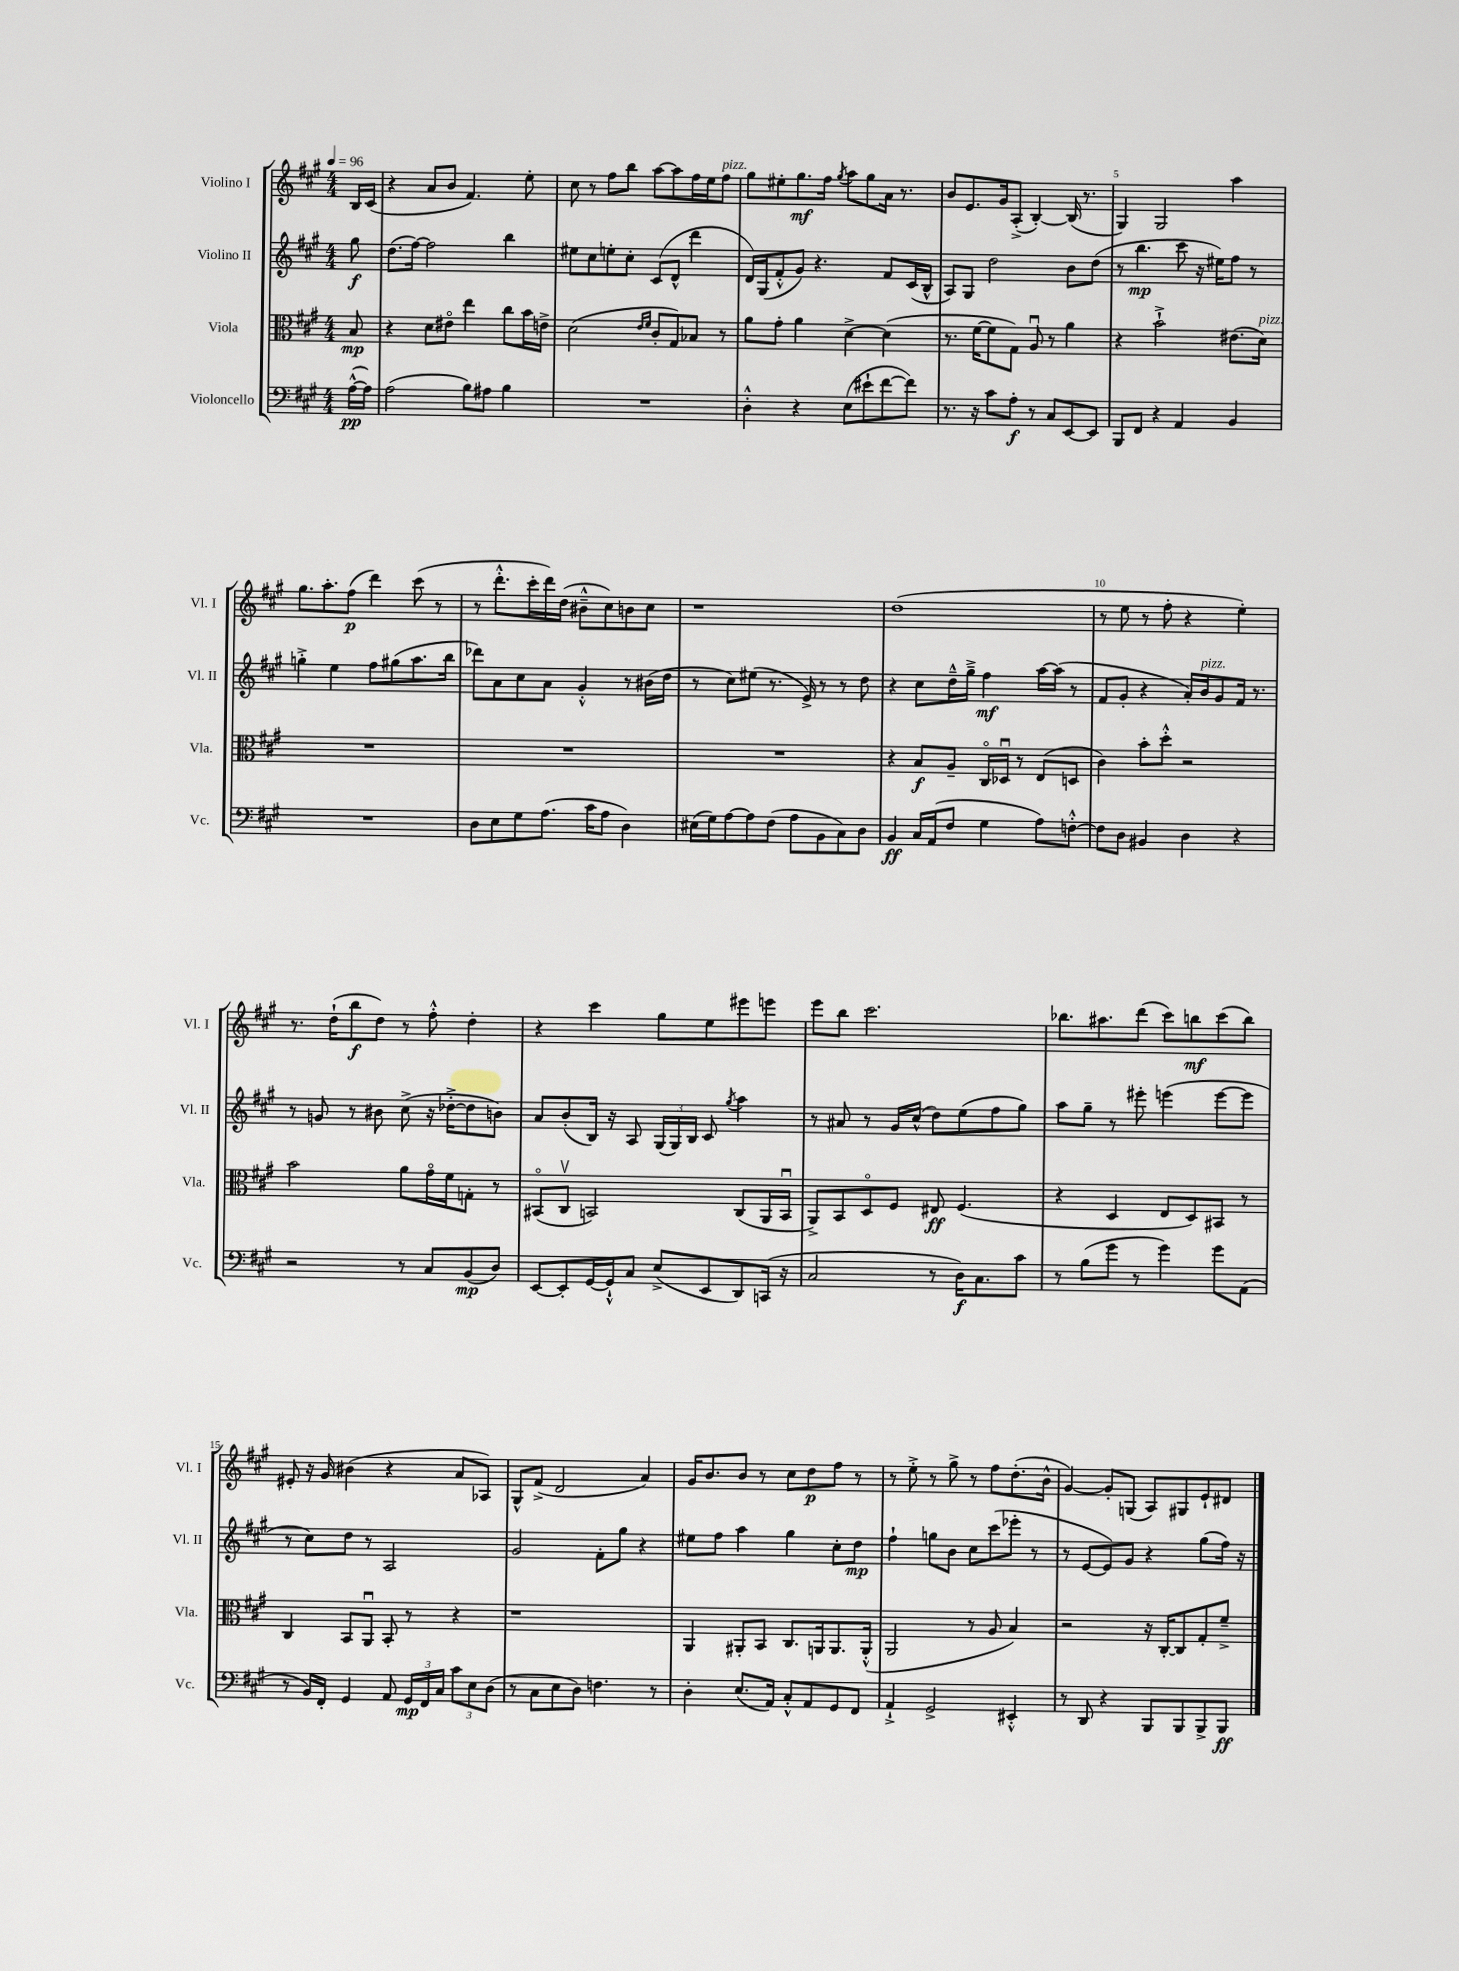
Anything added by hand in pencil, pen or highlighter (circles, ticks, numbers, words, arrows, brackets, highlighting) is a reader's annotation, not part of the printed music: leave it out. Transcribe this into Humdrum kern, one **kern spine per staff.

**kern	**dynam	**kern	**dynam	**kern	**dynam	**kern	**dynam
*part4	*part4	*part3	*part3	*part2	*part2	*part1	*part1
*staff4	*staff4	*staff3	*staff3	*staff2	*staff2	*staff1	*staff1
*I"Violoncello	*	*I"Viola	*	*I"Violino II	*	*I"Violino I	*
*I'Vc.	*	*I'Vla.	*	*I'Vl. II	*	*I'Vl. I	*
*clefF4	*	*clefC3	*	*clefG2	*	*clefG2	*
*k[f#c#g#]	*	*k[f#c#g#]	*	*k[f#c#g#]	*	*k[f#c#g#]	*
*M4/4	*	*M4/4	*	*M4/4	*	*M4/4	*
*MM96	*	*MM96	*	*MM96	*	*MM96	*
=	=	=	=	=	=	=	=
([16A^^\LL	pp	8B/	mp	8gg#\	f	16B/LL	.
16A\JJ])	.	.	.	.	.	(16c#/JJ	.
=1	=1	=1	=1	=1	=1	=1	=1
(2A\	.	4r	.	(8.dd\L	.	4r	.
.	.	.	.	[16ff#\Jk)	.	.	.
.	.	8d\L	.	2ff#\]	.	8a/L	.
.	.	8e#X\J	.	.	.	8b/J	.
8B\L)	.	4ee\	.	.	.	4.f#/)	.
8A#X\J	.	.	.	.	.	.	.
4B\	.	8cc#\L	.	4bb\	.	.	.
.	.	16b\L	.	.	.	8ee'\	.
.	.	16en^\JJ	.	.	.	.	.
=2	=2	=2	=2	=2	=2	=2	=2
1r	.	(2d\	.	8ee#X\L	.	8cc#\	.
.	.	.	.	8cc#\	.	8r	.
.	.	.	.	8een'\	.	8ff#\L	.
.	.	.	.	8cc#'\J	.	8bb\J	.
.	.	16qqe/LL	.	.	.	.	.
.	.	16qqf#/JJ	.	.	.	.	.
.	.	8c#'/L	.	(8c#/L	.	[8aa\L	.
.	.	8G#/)	.	8d^^/J	.	8aa\]	.
.	.	8B-X/J	.	4ddd\	.	16ff#\L	.
.	.	.	.	.	.	16ee\J	.
!	!	!	!	!	!	!LO:TX:a:i:t=pizz.	!
.	.	8r	.	.	.	8ff#\J	.
=3	=3	=3	=3	=3	=3	=3	=3
4D'^^\	.	8a\L	.	16d/LL)	.	8gg#\L	.
.	.	.	.	(16G#/J	.	.	.
.	.	8g#'\J	.	8f#'^^/	.	8ee#X'\	.
4r	.	4a\	.	8g#/J)	.	8.gg#\	mf
.	.	.	.	4.r	.	.	.
.	.	.	.	.	.	16ff#\Jk	.
.	.	.	.	.	.	8qgg#/	.
(8E\L	.	[4d^\	.	.	.	8aa\L	.
8e#X`\	.	.	.	.	.	8gg#\	.
[8f#\	.	(4d\]	.	8f#/L	.	16a\Jk	.
.	.	.	.	.	.	8.r	.
8f#\J])	.	.	.	(16c#/L	.	.	.
.	.	.	.	16B^^/JJ	.	.	.
=4	=4	=4	=4	=4	=4	=4	=4
8.r	.	8.r	.	8A/L)	.	8b/L	.
.	.	.	.	8G#/J	.	8.e/	.
16r	.	[16f#\KL	.	.	.	.	.
8c#\L	.	8f#\]	.	2dd\	.	.	.
.	.	.	.	.	.	16g#/k	.
8A'\J	f	8G#\J)	.	.	.	(8A'^/J	.
8r	.	8Au/	.	.	.	[4B'/)	.
8C#/L	.	8r	.	.	.	.	.
[8EE/	.	4a\	.	8b\L	.	(16B/]	.
.	.	.	.	.	.	8.r	.
8EE/J]	.	.	.	(8dd\J	.	.	.
=5	=5	=5	=5	=5	=5	=5	=5
8BBB/L	.	4r	.	8r	.	4G#/)	.
8FF#/J	.	.	.	4.bb\	mp	.	.
4r	.	2b`^\	.	.	.	2G#/	.
4AA/	.	.	.	8ccc#\	.	.	.
.	.	.	.	16r	.	.	.
.	.	.	.	16ee#X\KL)	.	.	.
4BB/	.	(8.e#X\L	.	8ff#\J	.	4aa\	.
.	.	.	.	8r	.	.	.
!	!	!LO:TX:a:i:t=pizz.	!	!	!	!	!
.	.	16d\Jk)	.	.	.	.	.
!!LO:LB:g=z
=6	=6	=6	=6	=6	=6	=6	=6
1r	.	1r	.	4ggn'^\	.	8.gg#\L	.
.	.	.	.	.	.	8.aa'\	.
.	.	.	.	4ee\	.	.	.
.	.	.	.	.	.	(8ff#\J	p
.	.	.	.	8ff#\L	.	4ddd\)	.
.	.	.	.	(8gg#X\	.	.	.
.	.	.	.	8.aa\	.	(8ccc#\	.
.	.	.	.	.	.	8r	.
.	.	.	.	16bb\Jk	.	.	.
=7	=7	=7	=7	=7	=7	=7	=7
8D\L	.	1r	.	8ddd-X\L)	.	8r	.
8E\	.	.	.	8a\	.	8.ddd'^^\L	.
8G#\	.	.	.	8cc#\	.	.	.
.	.	.	.	.	.	16ccc#'\L	.
(8.A\J	.	.	.	8a\J	.	16ddd\)	.
.	.	.	.	.	.	(16dd\JJ	.
.	.	.	.	4g#'^^/	.	8b#X~^^\L	.
16c#\KL	.	.	.	.	.	.	.
8A\J	.	.	.	.	.	8cc#\)	.
4D\)	.	.	.	8r	.	8bn\	.
.	.	.	.	(16b#X\LL	.	8cc#\J	.
.	.	.	.	16dd\JJ	.	.	.
=8	=8	=8	=8	=8	=8	=8	=8
(16E#X\LL	.	1r	.	8r	.	1r	.
16G#\J)	.	.	.	.	.	.	.
[8A\	.	.	.	8cc#\L)	.	.	.
8A\]	.	.	.	(8ee#X\J	.	.	.
(8F#\J	.	.	.	8.r	.	.	.
8A\L	.	.	.	.	.	.	.
.	.	.	.	16e^/)	.	.	.
8BB\	.	.	.	8r	.	.	.
8C#\)	.	.	.	8r	.	.	.
8D\J	.	.	.	8dd\	.	.	.
=9	=9	=9	=9	=9	=9	=9	=9
4BB/	ff	4r	.	4r	.	(1dd	.
16C#/LL	.	8B/L	f	8cc#\L	.	.	.
(16AA/J	.	.	.	.	.	.	.
8F#/J	.	8A~/J	.	16dd~^^\L	.	.	.
.	.	.	.	16gg#~^\JJ	.	.	.
4G#\	.	16C#/LL	.	4ff#\	mf	.	.
.	.	16D-Xu/JJ	.	.	.	.	.
.	.	8r	.	.	.	.	.
8A\L)	.	(8E/L	.	[16aa\LL	.	.	.
.	.	.	.	(16aa\JJ]	.	.	.
[8Fn'^^\J	.	8Dn/J	.	8r	.	.	.
=10	=10	=10	=10	=10	=10	=10	=10
8F\L]	.	4c#\)	.	8f#/L	.	8r	.
8D\J	.	.	.	8g#'/J	.	8ee\	.
4BB#X/	.	8b'\L	.	4r	.	8r	.
.	.	8dd'^^\J	.	.	.	8ff#'\	.
4D\	.	2r	.	16a'/LL)	.	4r	.
!	!	!	!	!LO:TX:a:i:t=pizz.	!	!	!
.	.	.	.	16b/J	.	.	.
.	.	.	.	8g#/	.	.	.
4r	.	.	.	16f#/Jk	.	4ee'\)	.
.	.	.	.	8.r	.	.	.
!!LO:LB:g=z
=11	=11	=11	=11	=11	=11	=11	=11
2r	.	2b\	.	8r	.	8.r	.
.	.	.	.	8gn/	.	.	.
.	.	.	.	.	.	(16dd`\KL	.
.	.	.	.	8r	.	8bb\	f
.	.	.	.	8b#X\	.	8dd\J)	.
8r	.	8a\L	.	(8cc#^\	.	8r	.
8C#/L	.	16g#\L	.	16r	.	8ff#'^^\	.
.	.	16f#\J	.	[16dd-X'^\KL	.	.	.
(8BB/	mp	8Gn'\J	.	8dd-\]	.	4dd'\	.
8D/J)	.	8r	.	8bn\J)	.	.	.
=12	=12	=12	=12	=12	=12	=12	=12
[8EE/L	.	(8BB#X/L	.	8a/L	.	4r	.
8EE'/]	.	8C#v/J	.	(8b'/	.	.	.
[16GG#/L	.	2BBn/)	.	16B/Jk)	.	4ccc#\	.
16GG#`^^/J]	.	.	.	16r	.	.	.
8C#/J	.	.	.	8A/	.	.	.
(8E^/L	.	.	.	(24G#/LL	.	8gg#\L	.
.	.	.	.	24G#/)	.	.	.
.	.	.	.	24B/JJ	.	.	.
8EE/	.	.	.	8c#/	.	8ee\	.
.	.	.	.	8qgg#/	.	.	.
8DD/)	.	(8C#/L	.	4aa\	.	8eee#X\	.
(16CCn/Jk	.	16AA/L	.	.	.	8eeen\J	.
16r	.	16BBu/JJ	.	.	.	.	.
=13	=13	=13	=13	=13	=13	=13	=13
2C#/	.	8AA^/L)	.	8r	.	8eee\L	.
.	.	8BB/	.	8a#X/	.	8bb\J	.
.	.	8D/	.	8r	.	2.ccc#\	.
.	.	8F#/J	.	16g#/LL	.	.	.
.	.	.	.	(16cc#^^/JJ	.	.	.
8r	.	8E#X/	ff	8dd\L)	.	.	.
16D\KL)	f	(4.F#/	.	(8ee\	.	.	.
8.C#\	.	.	.	.	.	.	.
.	.	.	.	8ff#\	.	.	.
8c#\J	.	.	.	8gg#\J)	.	.	.
=14	=14	=14	=14	=14	=14	=14	=14
8r	.	4r	.	8aa\L	.	8.bb-X\L	.
(8B\L	.	.	.	8gg#~\J	.	.	.
.	.	.	.	.	.	8.aa#X\	.
8g#\J	.	4D/	.	8r	.	.	.
8r	.	.	.	8eee#X'\	.	(8ddd\J	.
4g#\)	.	8E/L	.	(4eeen\	.	8ccc#\L)	.
.	.	8D/)	.	.	.	8bbn\	mf
8g#\L	.	8BB#X/J	.	[8eee\L	.	(8ccc#\	.
(8AA\J	.	8r	.	8eee\J]	.	8bb\J)	.
!!LO:LB:g=z
=15	=15	=15	=15	=15	=15	=15	=15
8r	.	4C#/	.	8r	.	8e#X'/	.
16BB/LL)	.	.	.	8cc#\L)	.	16r	.
16FF#'/JJ	.	.	.	.	.	16g#/	.
4GG#/	.	8BB/L	.	8dd\J	.	(4b#X\	.
.	.	8AAu/J	.	8r	.	.	.
8AA/	.	8BB'/	.	2A/	.	4r	.
24GG#/LL	mp	8r	.	.	.	.	.
24FF#/	.	.	.	.	.	.	.
24C#/JJ	.	.	.	.	.	.	.
12c#\L	.	4r	.	.	.	8a/L	.
12E\	.	.	.	.	.	.	.
.	.	.	.	.	.	8A-X/J)	.
(12D\J	.	.	.	.	.	.	.
=16	=16	=16	=16	=16	=16	=16	=16
8r	.	1r	.	2g#/	.	8G#^^/L	.
8C#\L	.	.	.	.	.	(8f#^/J	.
8E\	.	.	.	.	.	2d/	.
8D\J)	.	.	.	.	.	.	.
4.Fn\	.	.	.	8f#'\L	.	.	.
.	.	.	.	8gg#\J	.	.	.
.	.	.	.	4r	.	4a/)	.
8r	.	.	.	.	.	.	.
=17	=17	=17	=17	=17	=17	=17	=17
4D'\	.	4AA/	.	8ee#X\L	.	16g#/KL	.
.	.	.	.	.	.	8.b/	.
.	.	.	.	8ff#\J	.	.	.
(8.E/L	.	8AA#X'/L	.	4aa\	.	8b/J	.
.	.	8BB/J	.	.	.	8r	.
16AA/Jk)	.	.	.	.	.	.	.
8C#'^^/L	.	8.C#/L	.	4gg#\	.	8cc#\L	.
8AA/	.	.	.	.	.	8dd\	p
.	.	16AAn/k	.	.	.	.	.
8GG#/	.	8.AA/	.	8cc#'\L	.	8ff#\J	.
8FF#/J	.	.	.	8dd\J	mp	8r	.
.	.	(16AA'^^/Jk	.	.	.	.	.
=18	=18	=18	=18	=18	=18	=18	=18
4AA`^/	.	2AA/	.	4ff#`\	.	8r	.
.	.	.	.	.	.	8ee'^\	.
2GG#^/	.	.	.	8ggn\L	.	8r	.
.	.	.	.	8b\J	.	8gg#^\	.
.	.	8r	.	8cc#\L	.	8r	.
.	.	8A/	.	(8ccc#\	.	8ff#\L	.
4EE#X'^^/	.	4B/)	.	8eee-X'\J	.	(8.dd'\	.
.	.	.	.	8r	.	.	.
.	.	.	.	.	.	16b^^\Jk	.
=19	=19	=19	=19	=19	=19	=19	=19
8r	.	2r	.	8r	.	[4g#/)	.
8DD/	.	.	.	[8e/L	.	.	.
4r	.	.	.	8e/])	.	8g#'/L]	.
.	.	.	.	8g#/J	.	(8Gn/J	.
8BBB/L	.	16r	.	4r	.	8A/L)	.
.	.	[16C#'/KL	.	.	.	.	.
8BBB/	.	8C#/]	.	.	.	8G#X/	.
8BBB^/	.	8G#'/	.	(8gg#\L	.	8e`/	.
8BBB/J	ff	8f#~^/J	.	16ff#\Jk)	.	8d#X/J	.
.	.	.	.	16r	.	.	.
==	==	==	==	==	==	==	==
*-	*-	*-	*-	*-	*-	*-	*-
